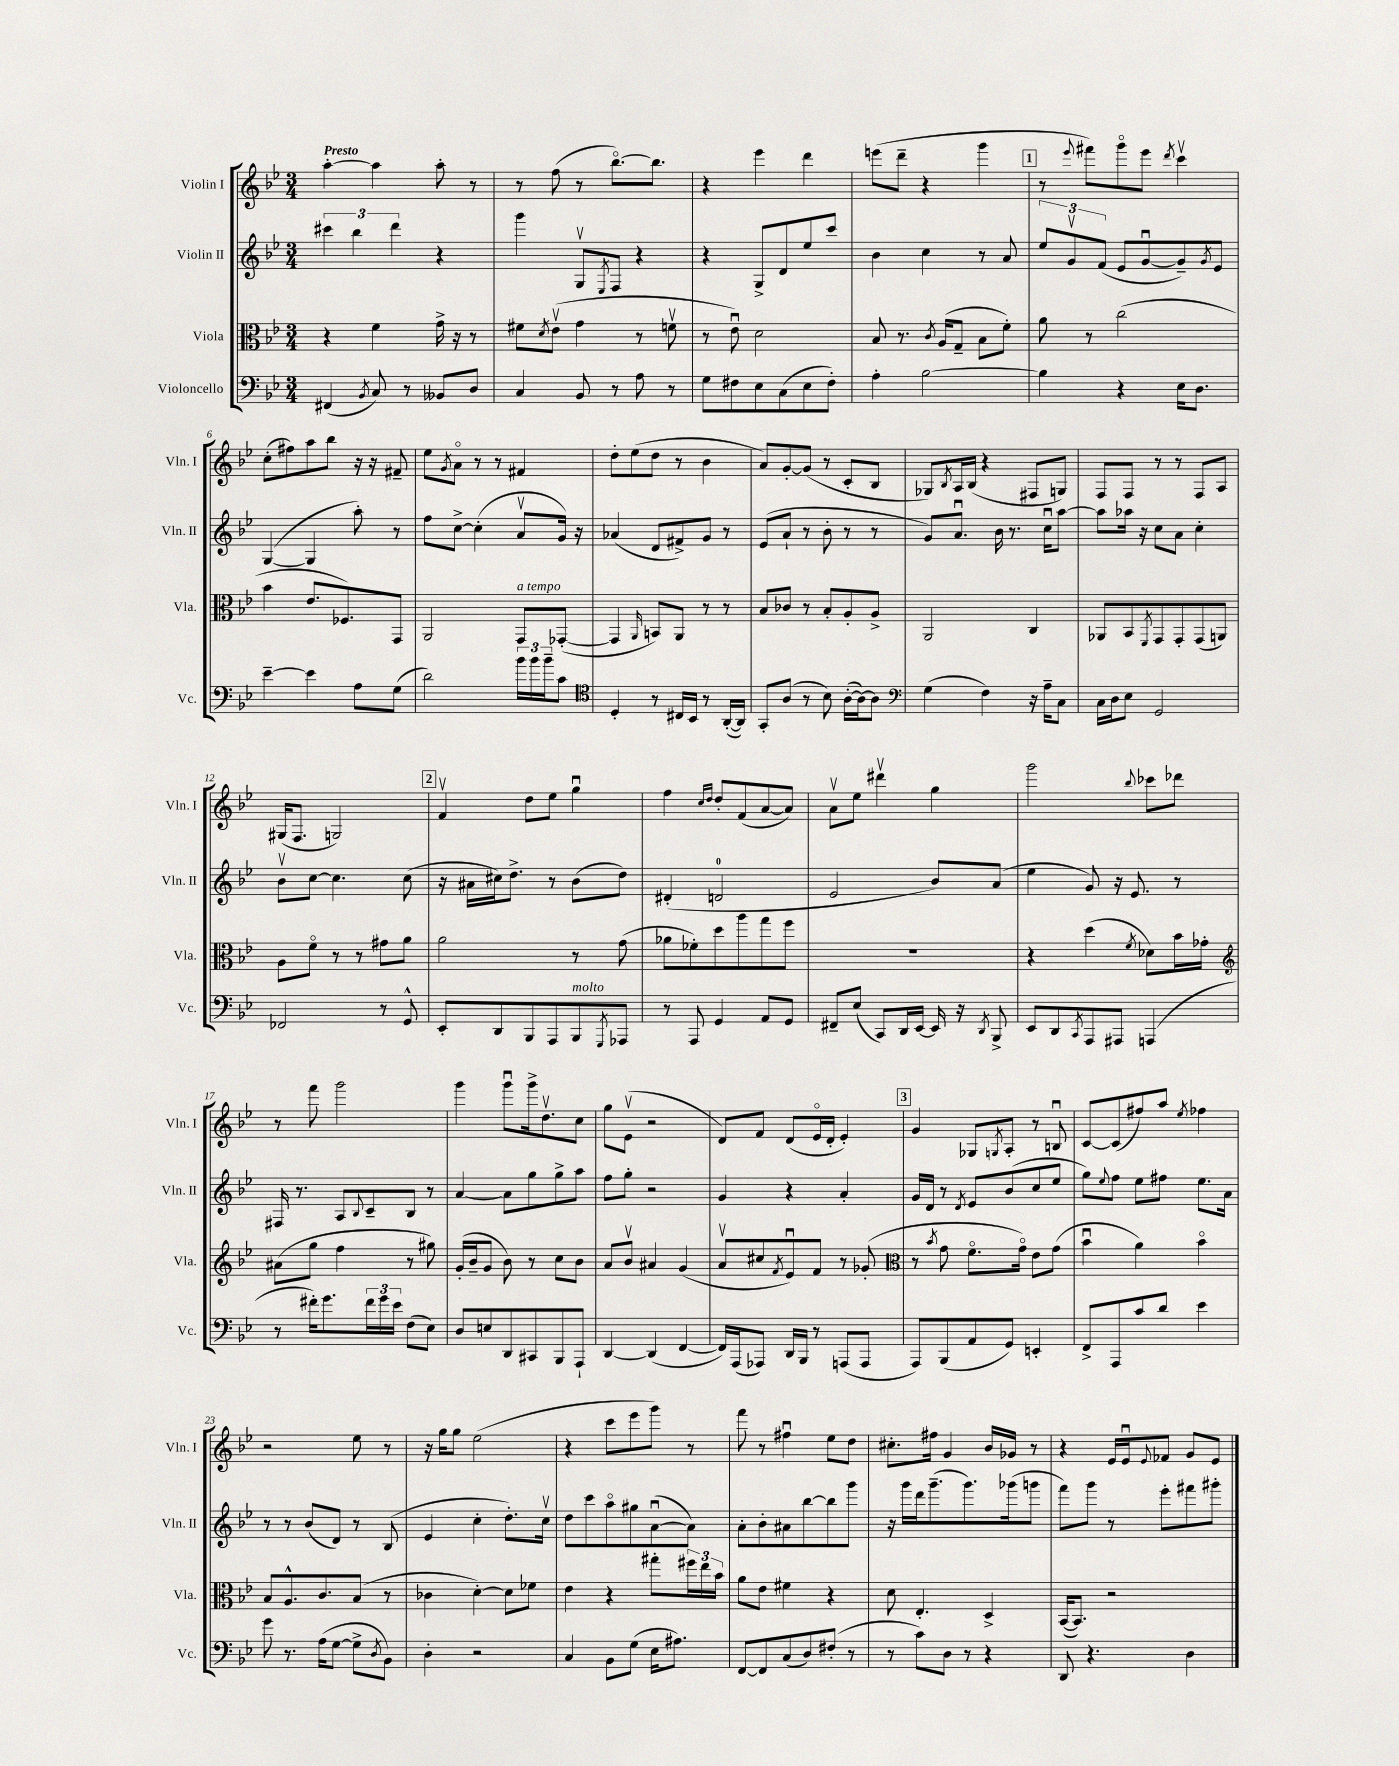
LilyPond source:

<<
\new StaffGroup <<
\new Staff = "s0" \with { instrumentName = "Violin I" shortInstrumentName = "Vln. I" } {
    \clef treble \key bes \major \numericTimeSignature \time 3/4 \tempo "Presto"
    a''4~-. a''4 a''8-. r8 |
    r8 f''8( r8 bes''8.~\flageolet) bes''8. |
    r4 ees'''4 d'''4 |
    e'''8( d'''8-- r4 g'''4 |
    \mark \markup { \box "1" } r8 \appoggiatura { ees'''8 } fis'''8) g'''8\flageolet ees'''8 \acciaccatura { d'''8 } c'''4\upbow |
    c''8-.( fis''8) a''8 bes''8 r16 r16 fis'8-- |
    ees''8 \acciaccatura { g'8 } a'8\flageolet r8 r8 fis'4 |
    d''8-. ees''8( d''8 r8 bes'4 |
    a'8) g'8~-. g'8( r8 c'8-. bes8 |
    ges8) \acciaccatura { bes8 } a16 bes16( r4 fis8 g8) |
    f8 f8 r8 r8 f8 a8 |
    gis16( f8. g2) |
    \mark \markup { \box "2" } f'4\upbow d''8 ees''8 g''4\downbow |
    f''4 \grace { c''16 d''16 } d''8-. f'8( a'8~ a'8) |
    a'8\upbow ees''8 dis'''4\upbow g''4 |
    g'''2 \appoggiatura { bes''8 } ces'''8 des'''8 |
    r8 f'''8 g'''2 |
    g'''4 g'''8\downbow g'''16-> d''8.\upbow c''8 |
    g''8 ees'8\upbow( r2 |
    d'8) f'8 d'8( ees'16\flageolet d'16-. ees'4-.) |
    \mark \markup { \box "3" } g'4 ges8 \acciaccatura { g8 } a8-. r8 b8\downbow |
    c'8~ c'8( fis''8) a''8 \acciaccatura { ees''8 } fes''4 |
    r2 ees''8 r8 |
    r16 g''16 g''8 ees''2( |
    r4 c'''8 ees'''8 g'''8) r8 |
    f'''8 r8 fis''4\downbow ees''8 d''8 |
    cis''8.-. fis''16 g'4 bes'16 ges'16 r8 |
    r4 ees'16 ees'16\downbow \appoggiatura { ees'8 } fes'8 g'8 ees'8 \bar "|." |
}
\new Staff = "s1" \with { instrumentName = "Violin II" shortInstrumentName = "Vln. II" } {
    \clef treble \key bes \major \numericTimeSignature \time 3/4
    \tuplet 3/2 { cis'''4 bes''4 d'''4 } r4 |
    g'''4 g8\upbow \acciaccatura { ees8 } f8 r4 |
    r4 g8-> d'8 ees''8 c'''8 |
    bes'4 c''4 r8 a'8 |
    \mark \markup { \box "1" } \tuplet 3/2 { ees''8 g'8\upbow f'8( } ees'8 g'8~\downbow g'8--) \acciaccatura { g'8 } ees'8 |
    g4~( g4 a''8-.) r8 |
    f''8 c''8~-> c''4-.( a'8\upbow g'16) r16 |
    aes'4( d'8 fis'8->) g'8 r8 |
    ees'8( a'8-! r8 bes'8-. r8 r8 |
    g'8) a'8.\downbow bes'16 r8. c''16\downbow a''8~ |
    a''8 aes''16 r16 c''8 a'8 c''4-. |
    bes'8\upbow c''8~ c''4. c''8( |
    \mark \markup { \box "2" } r16 ais'16 cis''16) d''8.-> r8 bes'8( d''8) |
    dis'4-.( d'2-0 |
    ees'2 bes'8) a'8( |
    ees''4 g'8) r16 ees'8. r8 |
    fis16 r8. a8 \appoggiatura { bes8 } c'8-- bes8 r8 |
    a'4~ a'8 g''8 g''8-> a''8 |
    f''8 g''8-. r2 |
    g'4 r4 a'4-. |
    \mark \markup { \box "3" } g'16 d'16 r8 \acciaccatura { d'8 } ees'8 bes'8( c''8 ees''8 |
    g''8) \appoggiatura { ees''8 } f''8 ees''8 fis''8 ees''8. a'16 |
    r8 r8 bes'8( d'8) r8 bes8( |
    ees'4 c''4-. d''8.-.) c''16\upbow |
    d''8 c'''8 a''8\flageolet gis''8 a'8~\downbow( a'8) |
    a'8-. bes'8-. ais'8 bes''8~ bes''8 g'''8 |
    r16 g'''16 d'''16 g'''8.--( g'''8.) ges'''16( g'''8 |
    f'''8) g'''8 r8 ees'''8-. fis'''8 gis'''8-. \bar "|." |
}
\new Staff = "s2" \with { instrumentName = "Viola" shortInstrumentName = "Vla." } {
    \clef alto \key bes \major \numericTimeSignature \time 3/4
    r4 f'4 g'16-> r16 r8 |
    fis'8 \acciaccatura { d'8 } ees'8\upbow( g'4 r8 f'8\upbow |
    r8 ees'8\downbow) d'2 |
    bes8 r8. \acciaccatura { c'8 } a16( g8-- bes8 f'8-.) |
    \mark \markup { \box "1" } a'8 r8 c''2( |
    bes'4 ees'8. fes8.) g,8 |
    a,2 g,8^\markup { \italic "a tempo" } ges,8~-.( |
    ges,4 \grace { a,16 } b,8) a,8 r8 r8 |
    bes8 ces'8 r8 bes8-. a8-. a8-> |
    a,2 c4 |
    aes,8 bes,8 \acciaccatura { f,8 } g,8 g,8-. g,8( a,8) |
    a8 f'8\flageolet r8 r8 gis'8 a'8 |
    \mark \markup { \box "2" } a'2 r8 g'8( |
    aes'8 fes'8-.) d''8 a''8 g''8 f''8 |
    R2. |
    r4 d''4( \acciaccatura { f'8 } des'8) bes'16 ges'16-. |
    \clef treble ais'8( g''8 f''4 r8 gis''8) |
    g'16-.( bes'16-- g'8 bes'8) r8 c''8 bes'8 |
    a'8 bes'8\upbow ais'4 g'4( |
    a'8\upbow cis''8 \acciaccatura { f'8 } ees'8\downbow) f'8 r8 ges'8-.( |
    \mark \markup { \box "3" } \clef alto r8 \acciaccatura { bes'8 } g'8 f'8.\flageolet g'16\flageolet) ees'8 g'8( |
    bes'4\downbow a'4) bes'4\flageolet |
    bes8 a8.-^ c'8. bes8( r8 |
    ces'4 d'4~-.) d'8 fes'8 |
    ees'4 r4 gis''8-. \tuplet 3/2 { fis''16 ees''16 bes'16 } |
    a'8 ees'8 fis'4 r4 |
    d'8 ees4.-. d4-> |
    bes,16~( bes,8.) r2 \bar "|." |
}
\new Staff = "s3" \with { instrumentName = "Violoncello" shortInstrumentName = "Vc." } {
    \clef bass \key bes \major \numericTimeSignature \time 3/4
    fis,4( \acciaccatura { bes,8 } c8) r8 beses,8 d8 |
    c4 bes,8 r8 a8 r8 |
    g8 fis8 ees8 c8( ees8 fis8-.) |
    a4-. bes2~ |
    \mark \markup { \box "1" } bes4 r4 ees16 d8. |
    ees'4~-- ees'4 a8 g8( |
    d'2) \tuplet 3/2 { bes'16 bes'16 bes'16-- } c'8 |
    \clef tenor d4-. r8 cis16 bes,16 r8 a,16~-.( a,16) |
    g,8-. a8( r8 bes8) a16~-.( a16~) a8 |
    \clef bass g4( f4) r16 a16-- c8 |
    c16 d16 ees8 g,2 |
    fes,2 r8 g,8-^ |
    \mark \markup { \box "2" } ees,8-. d,8 bes,,8 a,,8 bes,,8^\markup { \italic "molto" } \acciaccatura { g,,8 } aes,,8 |
    r8 a,,8 g,4 a,8 g,8 |
    fis,8-- ees8( c,8) d,16 ees,16~ ees,16 r16 \acciaccatura { d,8 } bes,,8-> |
    ees,8 d,8 \acciaccatura { c,8 } a,,8 ais,,8 a,,4( |
    r8 fis'16-.) g'8. \tuplet 3/2 { fis'16 g'16 ees'16 } f8( ees8) |
    d8 e8 d,8 cis,8 bes,,8 a,,8-! |
    d,4~ d,4( f,4~ |
    f,16) a,,16( aes,,8) d,16 bes,,16 r8 a,,8( a,,8 |
    \mark \markup { \box "3" } a,,8) bes,,8( a,8 g,8) e,4-. |
    f,8-> a,,8 c'8 d'8 ees'4 |
    g'8 r8. a16( g8~ g8-> \acciaccatura { d8 } bes,8) |
    d4-. r2 |
    c4 bes,8 g8( ees16 ais8.) |
    f,8~ f,8 c8( d8) fis8-.( r8 |
    r8 c'8) d8 r8 r4 |
    d,8 r4. d4 \bar "|." |
}
>>
>>
